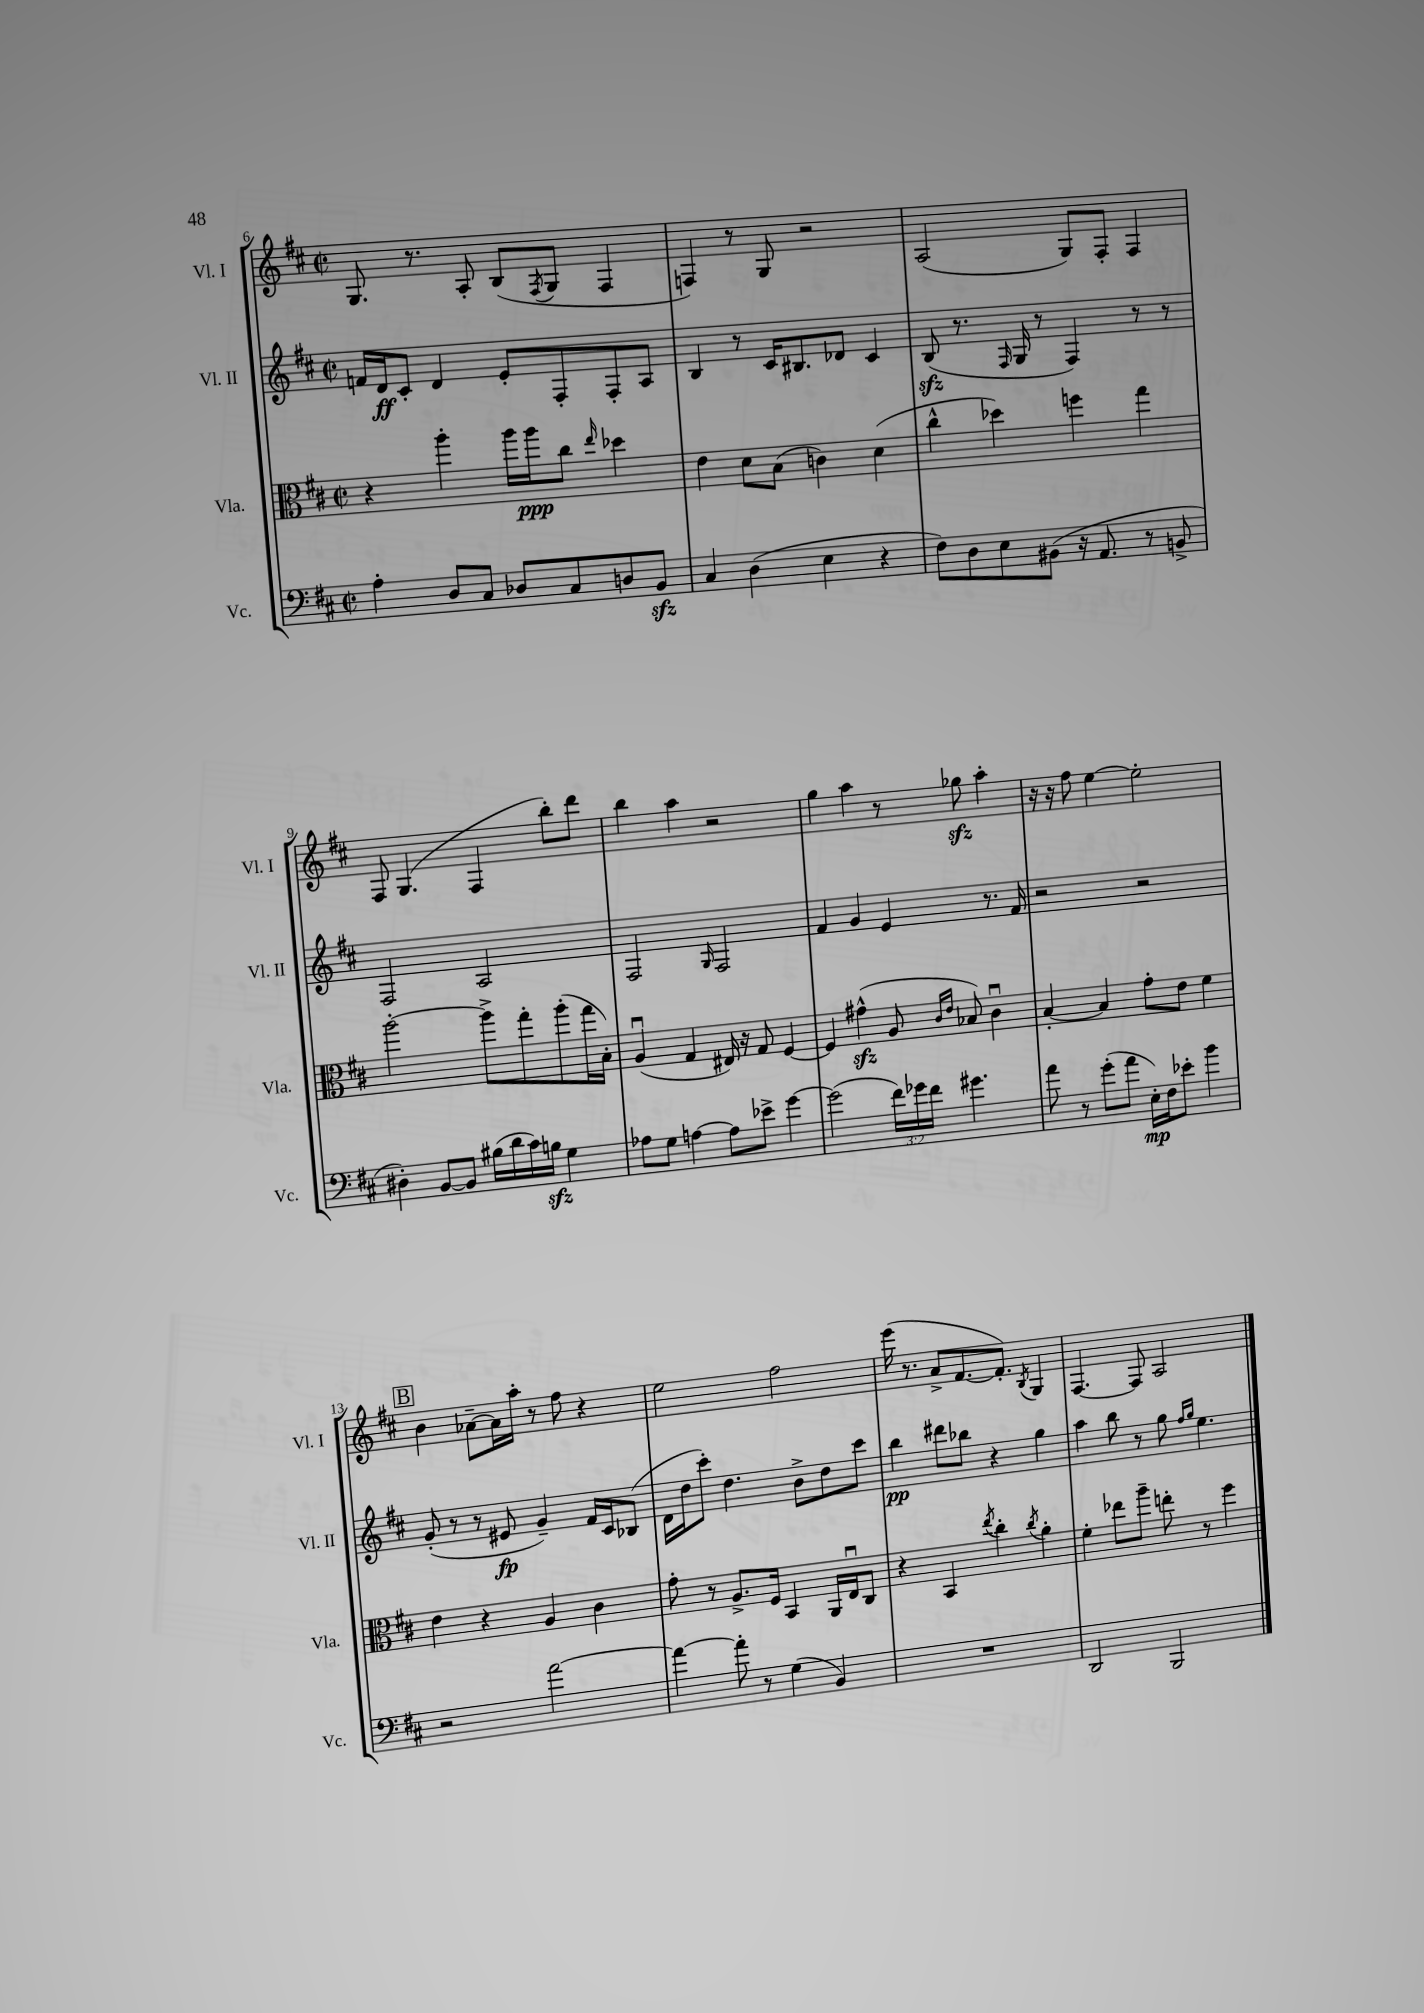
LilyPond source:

<<
\new StaffGroup <<
\new Staff = "s0" \with { instrumentName = "Vl. I" shortInstrumentName = "Vl. I" } {
    \clef treble \key d \major \defaultTimeSignature \time 2/2
    g8. r8. a8-. b8( \acciaccatura { fis8 } g8 fis4 |
    f4) r8 g8 r2 |
    a2( g8) fis8-. fis4 |
    fis8 g4.( fis4 b''8-.) d'''8 |
    b''4 a''4 r2 |
    g''4 a''4 r8 ges''8\sfz a''4-. |
    r16 r16 fis''8 e''4~ e''2-. |
    \mark \markup { \box "B" } b'4 aes'8~-- aes'16 a''16-. r8 fis''8 r4 |
    e''2 fis''2 |
    e'''16( r8. a'8-> fis'8.~ fis'8.-.) \acciaccatura { b8 } g4 |
    fis4.~ fis8 a2 \bar "|." |
}
\new Staff = "s1" \with { instrumentName = "Vl. II" shortInstrumentName = "Vl. II" } {
    \clef treble \key d \major \defaultTimeSignature \time 2/2
    f'16 d'16\ff cis'8-. d'4 e'8-. fis8-. fis8-. a8 |
    b4 r8 cis'16 bis8. des'8 cis'4 |
    b8\sfz( r8. \grace { fis16 } g16 r8 fis4) r8 r8 |
    fis2 a2 |
    fis2 \grace { g16 } fis2 |
    fis'4 g'4 e'4 r8. fis'16 |
    r2 r2 |
    \mark \markup { \box "B" } g'8-.( r8 r8 eis'8\fp g'4--) fis'16 cis'16 bes8( |
    d'16 d''16 cis'''8-.) d''4. b'8-> d''8 cis'''8 |
    b''4\pp dis'''8 bes''8 r4 g''4 |
    a''4 b''8 r8 g''8 \grace { fis''16 g''16 } e''4. \bar "|." |
}
\new Staff = "s2" \with { instrumentName = "Vla." shortInstrumentName = "Vla." } {
    \clef alto \key d \major \defaultTimeSignature \time 2/2
    r4 a''4-. a''16 a''16\ppp cis''8 \grace { e''16 } des''4 |
    e'4 d'8 b8( c'4) d'4( |
    cis''4-^ des''4) f''4 g''4 |
    a''2~-. a''8-> g''8-. a''8-.( g''16 b16-.) |
    a4\downbow( g4 eis16) r16 g8 fis4~ |
    fis4 gis'4-^\sfz( a8 \grace { cis'16 e'16 } bes8) cis'4\downbow |
    b4~-. b4 g'8-. e'8 fis'4 |
    \mark \markup { \box "B" } e'4 r4 a4 cis'4 |
    g'8-. r8 a8.-> fis16 b,4 a,16 e16\downbow cis8 |
    r4 b,4 \acciaccatura { e''8 } cis''4-. \acciaccatura { cis''8 } a'4-. |
    fis'4-. ees''8 a''8-- e''8-. r8 fis''4 \bar "|." |
}
\new Staff = "s3" \with { instrumentName = "Vc." shortInstrumentName = "Vc." } {
    \clef bass \key d \major \defaultTimeSignature \time 2/2 \override Staff.TupletNumber.text = #tuplet-number::calc-fraction-text
    a4-. d8 cis8 des8 cis8 d8 b,8\sfz |
    cis4 d4( e4 r4 |
    fis8) d8 e8 bis,8( r16 a,8. r8 b,8-> |
    dis4-.) b,8~ b,8 bis16( d'16 cis'16) b16\sfz g4 |
    aes8 g8 a4~ a8 ees'8-> g'4~ |
    g'2( \tuplet 3/2 { fis'16) ges'16 fis'16 } gis'4. |
    a'8 r8 g'8-.( a'8 e16-.\mp) fis16 ees'8-. b'4 |
    \mark \markup { \box "B" } r2 a'2~ |
    a'4~ a'8-. r8 g4( b,4) |
    R1 |
    d,2 b,,2 \bar "|." |
}
>>
>>
\layout { \context { \Score currentBarNumber = #6 } }
